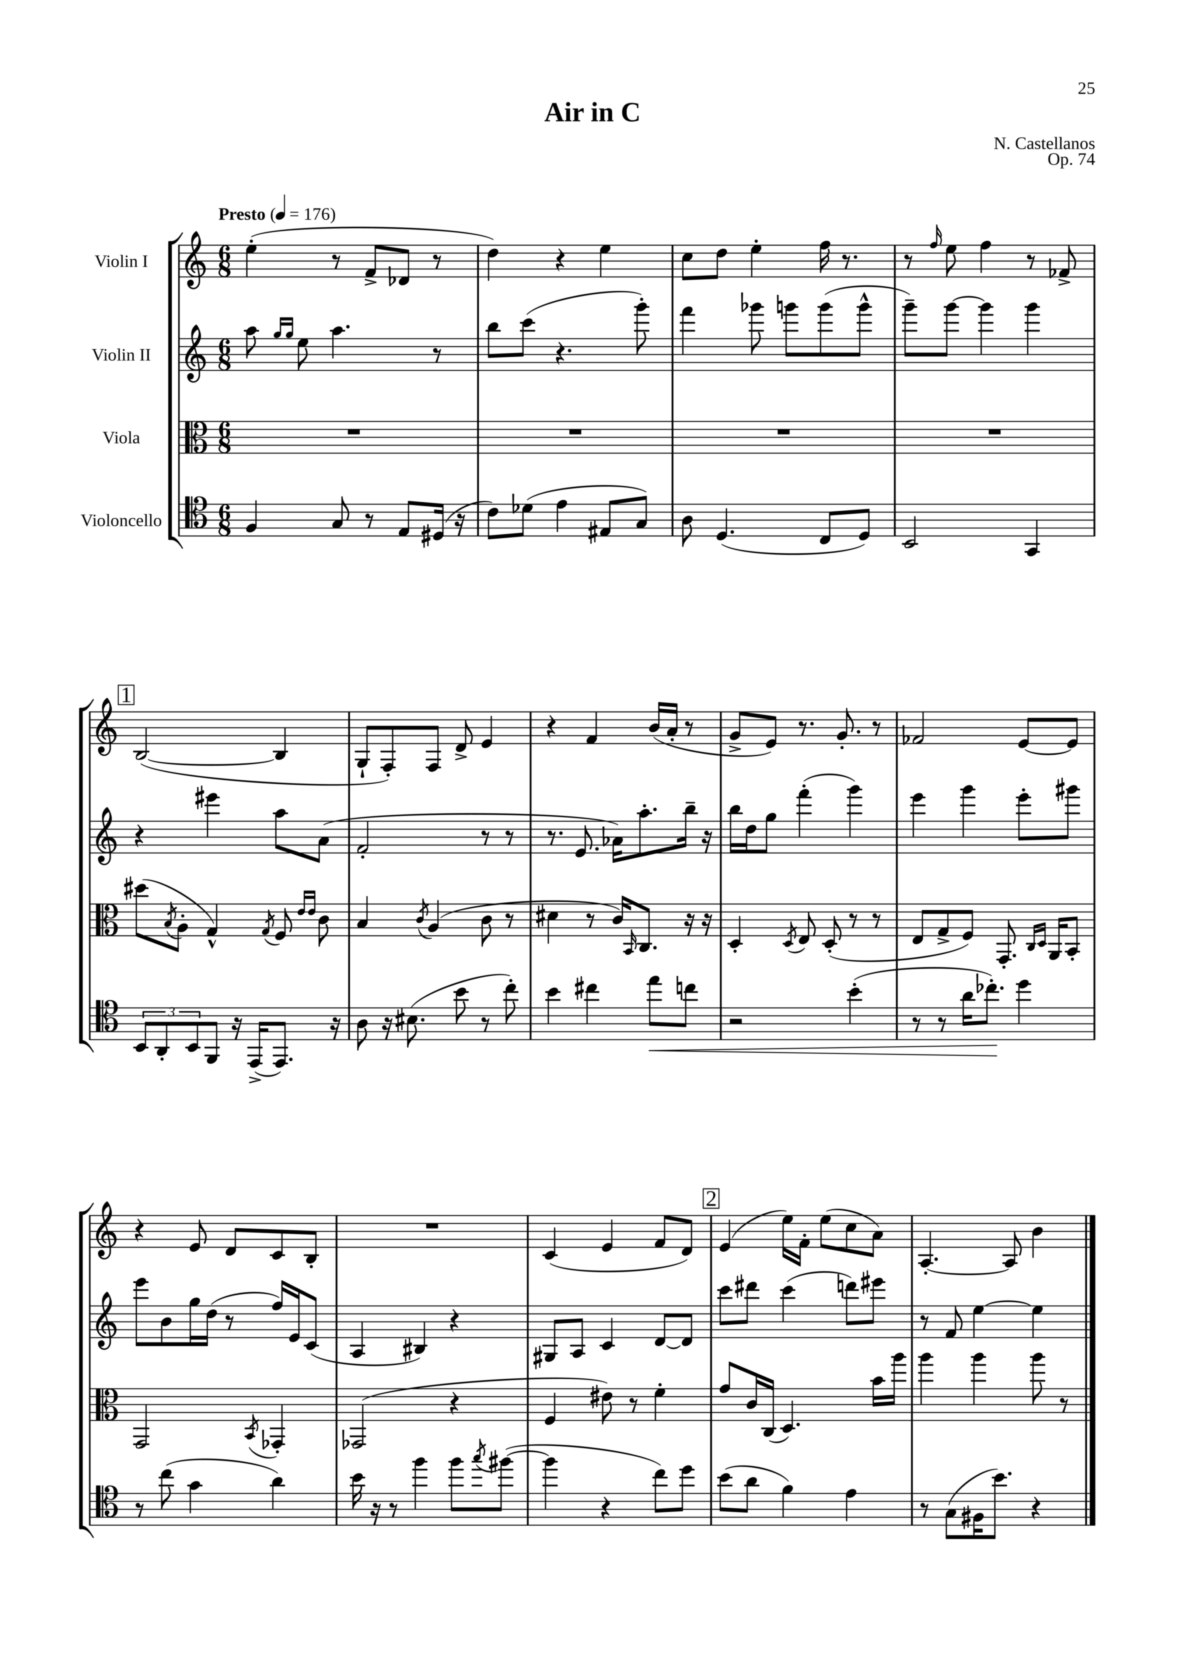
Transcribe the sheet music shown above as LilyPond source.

\header { title = "Air in C" composer = "N. Castellanos" opus = "Op. 74" }
<<
\new StaffGroup <<
\new Staff = "s0" \with { instrumentName = "Violin I" } {
    \clef treble \key c \major \numericTimeSignature \time 6/8 \tempo "Presto" 4 = 176
    e''4-.( r8 f'8-> des'8 r8 |
    d''4) r4 e''4 |
    c''8 d''8 e''4-. f''16 r8. |
    r8 \grace { f''16 } e''8 f''4 r8 fes'8-> |
    \mark \markup { \box "1" } b2~( b4 |
    g8-! f8-.) f8 d'8-> e'4 |
    r4 f'4 b'16( a'16-. r8 |
    g'8-> e'8) r8. g'8.-. r8 |
    fes'2 e'8~ e'8 |
    r4 e'8 d'8 c'8 b8-. |
    R2. |
    c'4( e'4 f'8 d'8) |
    \mark \markup { \box "2" } e'4( e''16) f'16-. e''8( c''8 a'8) |
    a4.~-. a8 b'4 \bar "|." |
}
\new Staff = "s1" \with { instrumentName = "Violin II" } {
    \clef treble \key c \major \numericTimeSignature \time 6/8
    a''8 \grace { g''16 g''16 } e''8 a''4. r8 |
    b''8 c'''8( r4. g'''8-.) |
    f'''4 ges'''8 g'''8 g'''8( g'''8-^ |
    g'''8--) g'''8~ g'''4 g'''4 |
    \mark \markup { \box "1" } r4 eis'''4 a''8 a'8( |
    f'2-. r8 r8 |
    r8. e'8. aes'16) a''8.-. b''16-- r16 |
    b''16 d''16 g''8 f'''4-.( g'''4) |
    e'''4 g'''4 e'''8-. gis'''8 |
    e'''8 b'8 g''16 d''16( r8 f''16) e'16 c'8( |
    a4 bis4) r4 |
    gis8 a8 c'4 d'8~ d'8 |
    \mark \markup { \box "2" } c'''8 dis'''8 c'''4( d'''8) eis'''8 |
    r8 f'8 e''4~ e''4 \bar "|." |
}
\new Staff = "s2" \with { instrumentName = "Viola" } {
    \clef alto \key c \major \numericTimeSignature \time 6/8
    R2. |
    R2. |
    R2. |
    R2. |
    \mark \markup { \box "1" } dis''8( \acciaccatura { b8 } a8-. g4-^) \acciaccatura { g8 } f8 \grace { e'16 e'16 } c'8 |
    b4 \acciaccatura { c'8 } a4( c'8 r8 |
    dis'4 r8 c'16) \grace { b,16 } c8. r16 r16 |
    d4-. \acciaccatura { d8 } e8 d8-.( r8 r8 |
    e8 g8-> f8) g,8.-. \grace { c16 d16 } a,16 b,8-. |
    g,2 \acciaccatura { b,8 } ges,4-. |
    ges,2( r4 |
    f4 eis'8) r8 f'4-. |
    \mark \markup { \box "2" } g'8 c'16 c16( d4.) b'16 a''16 |
    a''4 a''4 a''8 r8 \bar "|." |
}
\new Staff = "s3" \with { instrumentName = "Violoncello" } {
    \clef tenor \key c \major \numericTimeSignature \time 6/8
    f4 g8 r8 e8 dis16( r16 |
    c'8) des'8( e'4 eis8 g8) |
    a8 d4.( c8 d8) |
    b,2 g,4 |
    \mark \markup { \box "1" } \tuplet 3/2 { b,8 a,8-. b,8 } f,8 r16 e,16->( e,8.) r16 |
    a8 r16 bis8.( b'8 r8 c''8-.) |
    b'4 cis''4 e''8\< c''8 |
    r2 b'4-.( |
    r8 r8 a'16 ces''8.-.\!) d''4 |
    r8 c''8( g'4 a'4) |
    b'16 r16 r8 f''4 f''8 \acciaccatura { g''8 } fis''8~( |
    fis''4 r4 c''8) d''8 |
    \mark \markup { \box "2" } b'8( a'8 f'4) e'4 |
    r8 g8( fis16 b'8.) r4 \bar "|." |
}
>>
>>
\layout { \context { \Score \remove "Bar_number_engraver" } }
